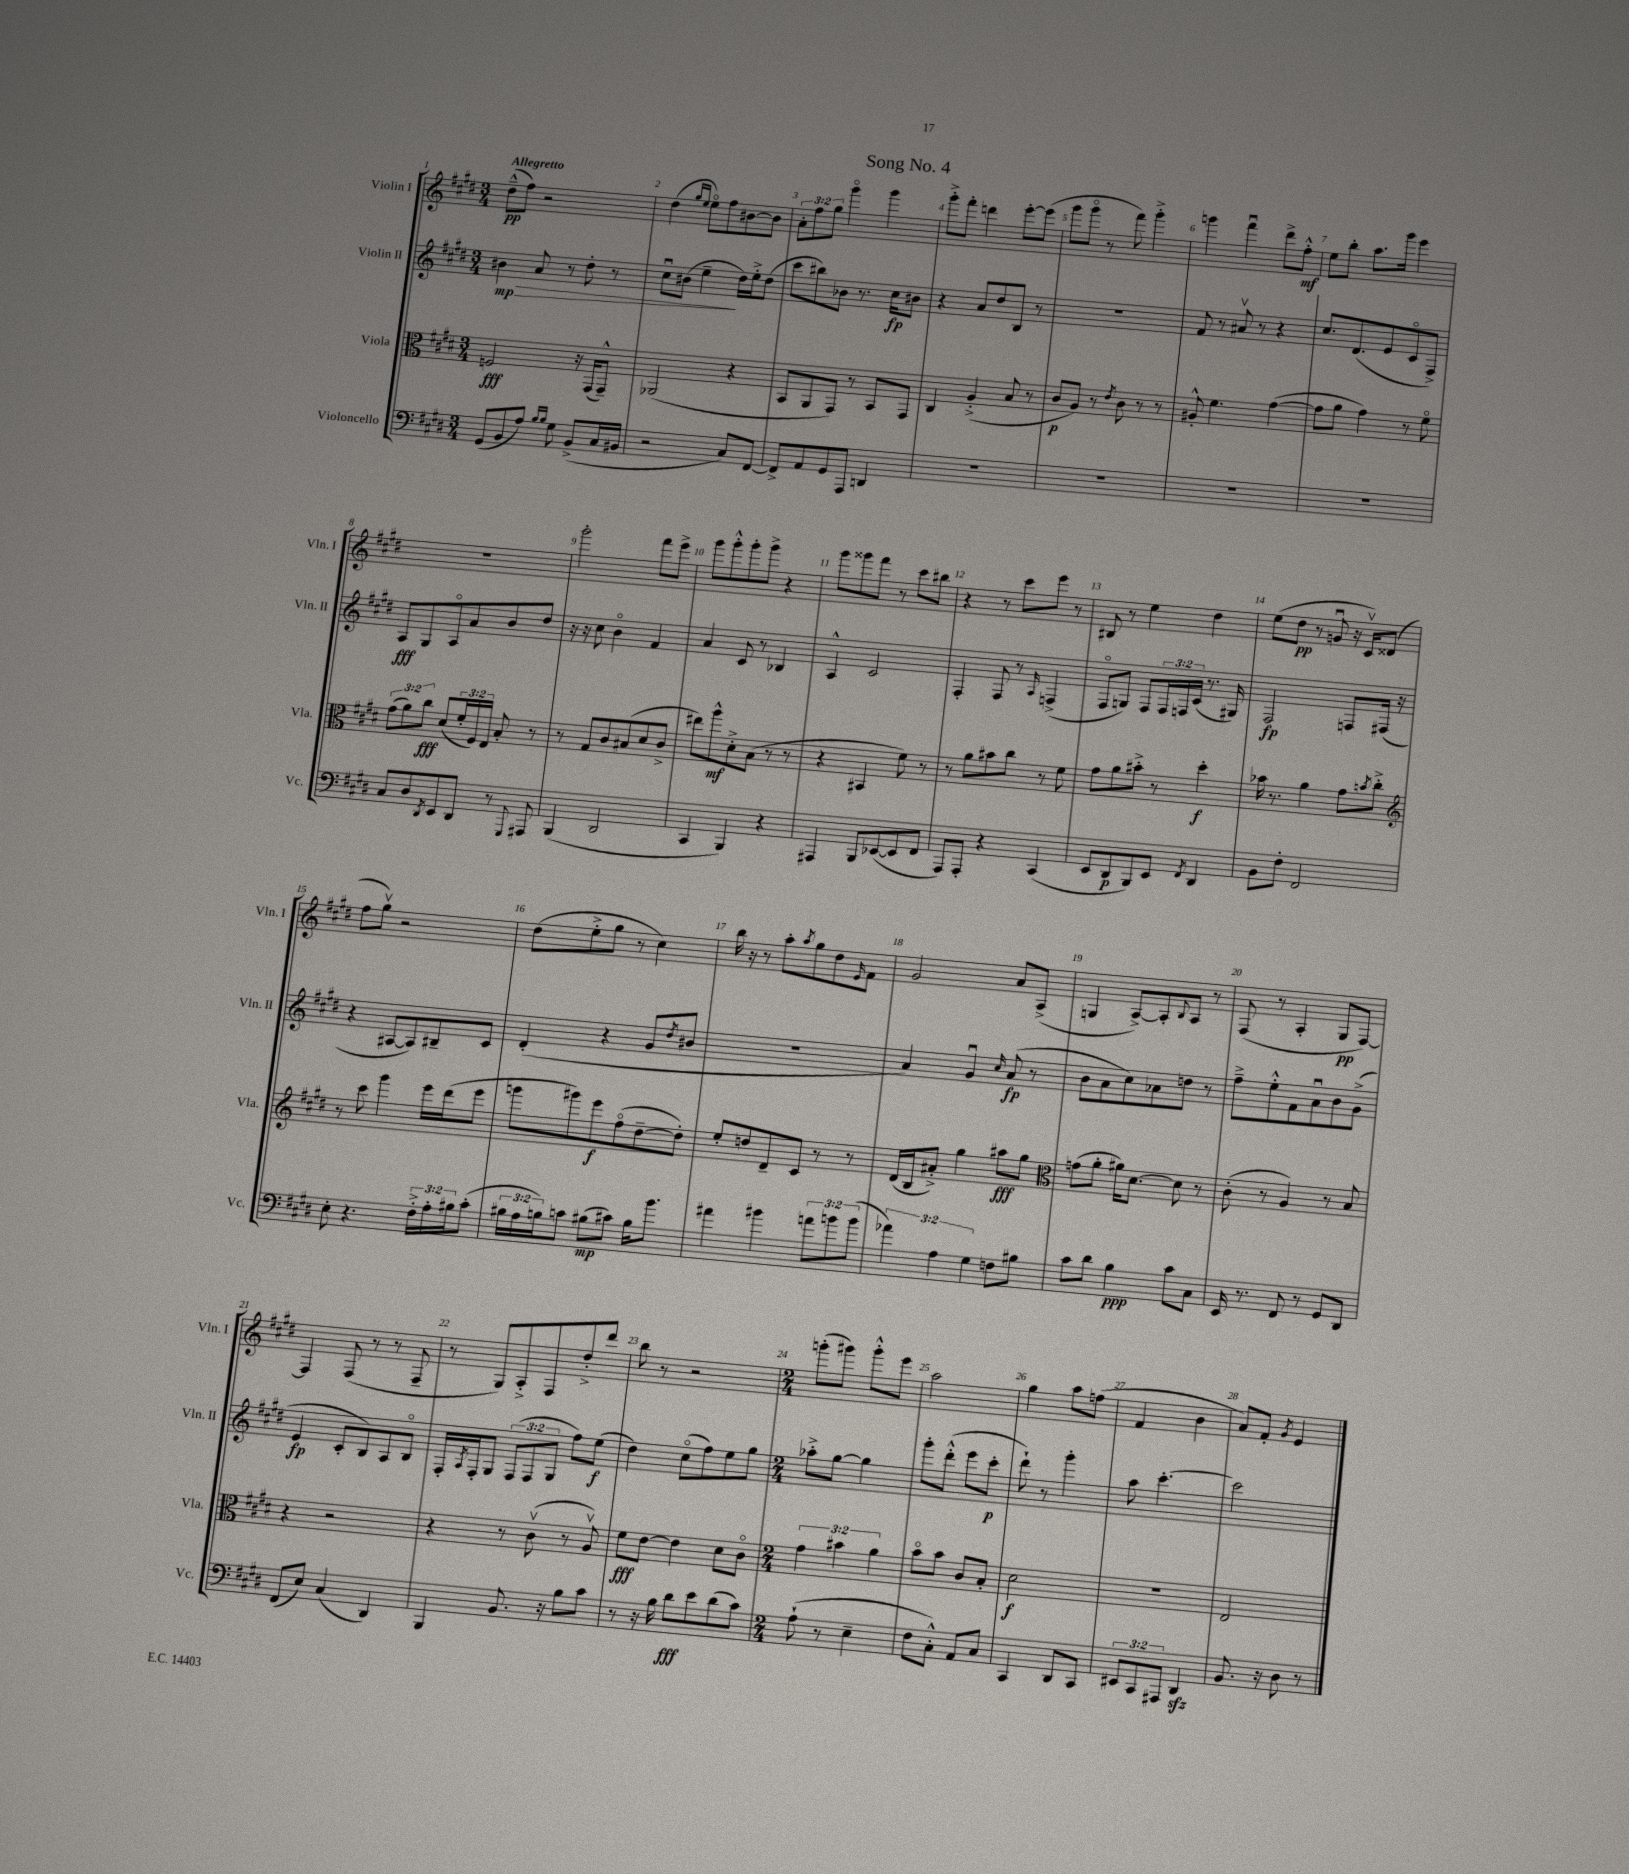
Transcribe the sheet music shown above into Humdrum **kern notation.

**kern	**kern	**kern	**kern
*staff4	*staff3	*staff2	*staff1
*clefF4	*clefC3	*clefG2	*clefG2
*k[f#c#g#d#]	*k[f#c#g#d#]	*k[f#c#g#d#]	*k[f#c#g#d#]
*M3/4	*M3/4	*M3/4	*M3/4
(8GG#/L	2F/	4b#\	(8dd#~^^\L
8BB/	.	.	8ff#\J)
8A/J)	.	8a/	2r
16qqB/LL	.	.	.
16qqB/JJ	.	.	.
8G#\	.	8r	.
(8BB^/L	16r	8dd#'\	.
.	(16GG#/LK	.	.
16C#/L	8GG#~^^/J)	8r	.
16BB#/JJ	.	.	.
=	=	=	=
2r	(2AA-/	8cc#u\L	(4dd#\
.	.	(8b#\J	.
.	.	.	16qqgg#/LL
.	.	.	16qqee/JJ
.	.	4ee~\	8eeo\L)
.	.	.	8ff#\
8C#/L)	4r	16dd#\LL)	[8b#\
.	.	16ee'^\J	.
[8FF#/J	.	(8dd#\J	8b#\]J
=	=	=	=
8FF#^/]L	8BB/L	8ccc#\L	12a'\L
.	.	.	12ff#\
8AA/	8AA/	8bb#\)	.
.	.	.	12gg#\J
8GG#/	8GG#/J)	8b-\J	4ggg#o\
8AAA/J	8r	8.r	.
4DD/	8BB/L	.	4ggg#\
.	.	16cc#\LK	.
.	8GG#/J	8b#\J	.
=	=	=	=
2.r	4C#/	4r	8ggg#'^\L
.	.	.	8fff#'\J
.	(4A'^/	8a/L	4ddd\
.	.	8dd#/	.
.	8B/	8B/J	[8eee'\L
.	8r	8r	(8eee\]J
=	=	=	=
2.r	8c#/L	2.r	8ggg#\L
.	8A/J)	.	8ggg#o\J
.	8r	.	8r
.	8qe/	.	.
.	8c#\	.	8fff#\)
.	8r	.	4ggg#'^\
.	8r	.	.
=	=	=	=
2.r	8A#'^^/	8f#/	4ggg\
.	4.f#\	8r	.
.	.	8a#v/	4fff#u\
.	.	8r	.
.	([4g#\	4r	8ddd#^\L
.	.	.	8ff#'^^\J
=	=	=	=
2.r	8g#\]L	8.cc#/L	8ee\L
.	8a\J	.	8bb'\J
.	.	(8.d#/	.
.	4g#\)	.	8.aa\L
.	.	8e/	.
.	.	.	16ggg#\Jk
.	8r	8c#o/	4eee\
.	8f#o\	8F#^/J)	.
=	=	=	=
8C#/L	(12g#\L	8A/L	2.r
.	12a\)	.	.
8D#/	.	8G#/	.
.	12cc#\J	.	.
8qDD#/	.	.	.
8EE/	(8d#/L	8Ao/	.
8DD#/J	24f#'/L	8a/	.
.	24F#/)	.	.
.	24E/JJ	.	.
8r	8B'/	8b/	.
8qqGGG#/	.	.	.
8AAA#/	8r	8dd#/J	.
=	=	=	=
(4BBB/	8r	16r	2ggg#'\
.	.	16r	.
.	8G#/L	8cc#\	.
2DD#/	8c#/	4bo\	.
.	(8B#/	.	.
.	8d#/	4f#/	8fff#\L
.	8c#^/J	.	8eee^\J
=	=	=	=
4CC#/	8ee#\L)	4a/	8ggg#\L
.	8aa^^\	.	8ggg#'^^\
4BBB/)	8d#'^\	8c#/	8ggg#'\
.	(8B\J	8r	8ggg#^\J
4r	8r	4B-/	4r
.	8r	.	.
=	=	=	=
4AAA#/	4r	4A^^/	8ggg#\L
.	.	.	8ggg##\
8BBB/L	4BB#/	2c#/	8fff#\J
([8EE-/	.	.	8r
8EE-/]	8f#\)	.	8ccc#\L
8FF#/J	8r	.	8bb#\J
=	=	=	=
8AAA/L)	8r	4F#'/	4r
8AAA'/J	8a\L	.	.
4r	8b#\	8F#/	8r
.	8cc#\J	8r	8ccc#\L
.	.	16qqA/	.
(4CC#/	8r	(4F^/	8eee\J
.	8f#\	.	8r
=	=	=	=
8EE/L	8g#\L	8F#o/L	8B#/
8DD#/	8a\	8G/J)	8r
8BBB/)	8b#'^\J	8F#/L	4ee\
8EE/J	8r	24F#/L	.
.	.	24F/	.
.	.	(24c#/JJ	.
8qFF#/	.	.	.
4DD#/	4dd#'\	8.r	4dd#\
.	.	16G#/)	.
=	=	=	=
8BB\L	16b-\	2F#/	(8ee\L
.	8.r	.	.
8F#'\J	.	.	8dd#\J
2FF#/	4a\	.	8r
.	.	.	8gu/
.	8g#\L	8F/L	16r
.	.	.	16c#v/LK)
.	8qb/	.	.
.	8cc#'^\J	(16F#/Jk	(8d##/J
.	.	16r	.
=	=	=	=
*	*clefG2	*	*
8E'\	8r	4r	8ff#\L
4.r	8ccc#\	.	8gg#v\J)
.	4ggg#\	[8A#/L	2r
.	.	8A#/])	.
24F#'^\LL	16eee\LL	8B#~/	.
24A'\	.	.	.
.	(16ddd#\J	.	.
24B#\J	.	.	.
(8c#'\J	8eee\J	8c#/J	.
=	=	=	=
24B#\LL	8ggg\L	(4d#'/	(8dd#\L
24A\	.	.	.
24B\J)	.	.	.
8c\J	8ggg#\)	.	8ee'^\
(8B#\L	8eee\	4r	8gg#\J
8c#\J)	(8ff#o\	.	8r
16B#\LK	[8dd#~\	8g#/L	4cc#\)
8.b\J	.	.	.
.	.	8qdd#/	.
.	8dd#'\]J)	8b#/J	.
=	=	=	=
4a#\	8ee'/L	2.r	16bb\
.	.	.	16r
.	8dd/	.	8r
4b#\	8d#~/	.	8aa'\L
.	.	.	8qaa/
.	8c#/J	.	8gg#\
12a\L	8r	.	8dd#\
12b\	.	.	.
.	.	.	16qqe/
.	8r	.	8f#\J
(12b\J	.	.	.
=	=	=	=
6a-\)	(16d#/LL	4a/)	2g#/
.	16B/J	.	.
.	8a#'^/J)	.	.
6A\	.	.	.
.	4gg#\	4g#u/	.
6G#\	.	.	.
.	.	16qqcc#/	.
8F\L	8aa#\L	(8a/	8a/L
8B#\J	8gg#\J	8r	(8A^/J
=	=	=	=
*	*clefC3	*	*
8c#\L	(8g\L	8b\L	4G/
8d#\J	8a'\J	8a\	.
4B\	16a#\LK)	8cc#\)	[8A^/L)
.	[8.d#\J	.	.
.	.	8a-\	8A'/]
.	.	.	8qqB/
8c#\L	8d#\]	8dd\J	8A/J
8C#\J	8r	8r	8r
=	=	=	=
16EE/	(8c#'\	8ff#~^\L	(8F#/
8.r	.	.	.
.	8r	8ee'^^\	8r
8FF#/	4A/)	8f#\	4A'/
8r	.	8au\	.
8GG#/L	8r	8b\	8G#/L
8DD#/J	8B/	(8g#^\J	[8F#/J)
=	=	=	=
(8FF#/L	4r	4e/	4F#/]
8E/J)	.	.	.
(4C#/	2r	8c#'/L	(8F#/
.	.	8B/)	8r
4DD#/)	.	8A/	8r
.	.	8Bo/J	8F#~/
=	=	=	=
4BBB/	4r	16F#'/LL	8r
.	.	8qA/	.
.	.	16F#'/J	.
.	.	8G#/J	8G#/L)
8.BB/	8r	(12F#/L	8A'^/
.	.	12F#/	.
.	(8c#v\	.	8F#/
.	.	12G#/J	.
16r	.	.	.
8B\L	8r	8ff#\L)	8dd#'^/
8c#\J	8Av/)	(8ee\J	8ddd#/J
=	=	=	=
8r	8f#\L	4dd#\)	8bb\
16r	[8e\J	.	8r
16B\	.	.	.
8d#\L	4e\]	(8cc#o\L	2r
8e\	.	8ff#\)	.
(8d#\	8d#\L	8ee\	.
8c#\J)	8c#o\J	8gg#\J	.
=	=	=	=
*M2/4	*M2/4	*M2/4	*M2/4
(8A`\	6g#\	8aa-'^\L	(8ggg'\L
8r	.	[8gg#\J	8ggg#\J)
.	6b#\	.	.
4E~\	.	4gg#\]	8ggg#'^^\L
.	6a\	.	.
.	.	.	8eee\J
=	=	=	=
8F#\L	8bo\L	8ggg#'\L	2aa\
8C#'^^\J)	8b\J	(8ddd#'^^\J	.
8AA/L	8c#/L	8eee\L	.
8C#/J	8B'/J	8ccc#'\J	.
=	=	=	=
4CC#/	2d#\	8ddd#`\)	4gg#\
.	.	8r	.
8DD#/L	.	4ggg#'\	8aa\L
8CC#/J	.	.	(8ff\J
=	=	=	=
12EE#/L	2r	8aa\	4f#/
12CC#/	.	.	.
.	.	[4.ccc#'\	.
12AAA#/J	.	.	.
4DD#/	.	.	4b\
=	=	=	=
8.BB/	2E/	2ccc#\]	8a/L)
.	.	.	8f#'/J
16r	.	.	.
.	.	.	8qg#/
8D#\	.	.	4e/
8r	.	.	.
==	==	==	==
*-	*-	*-	*-
